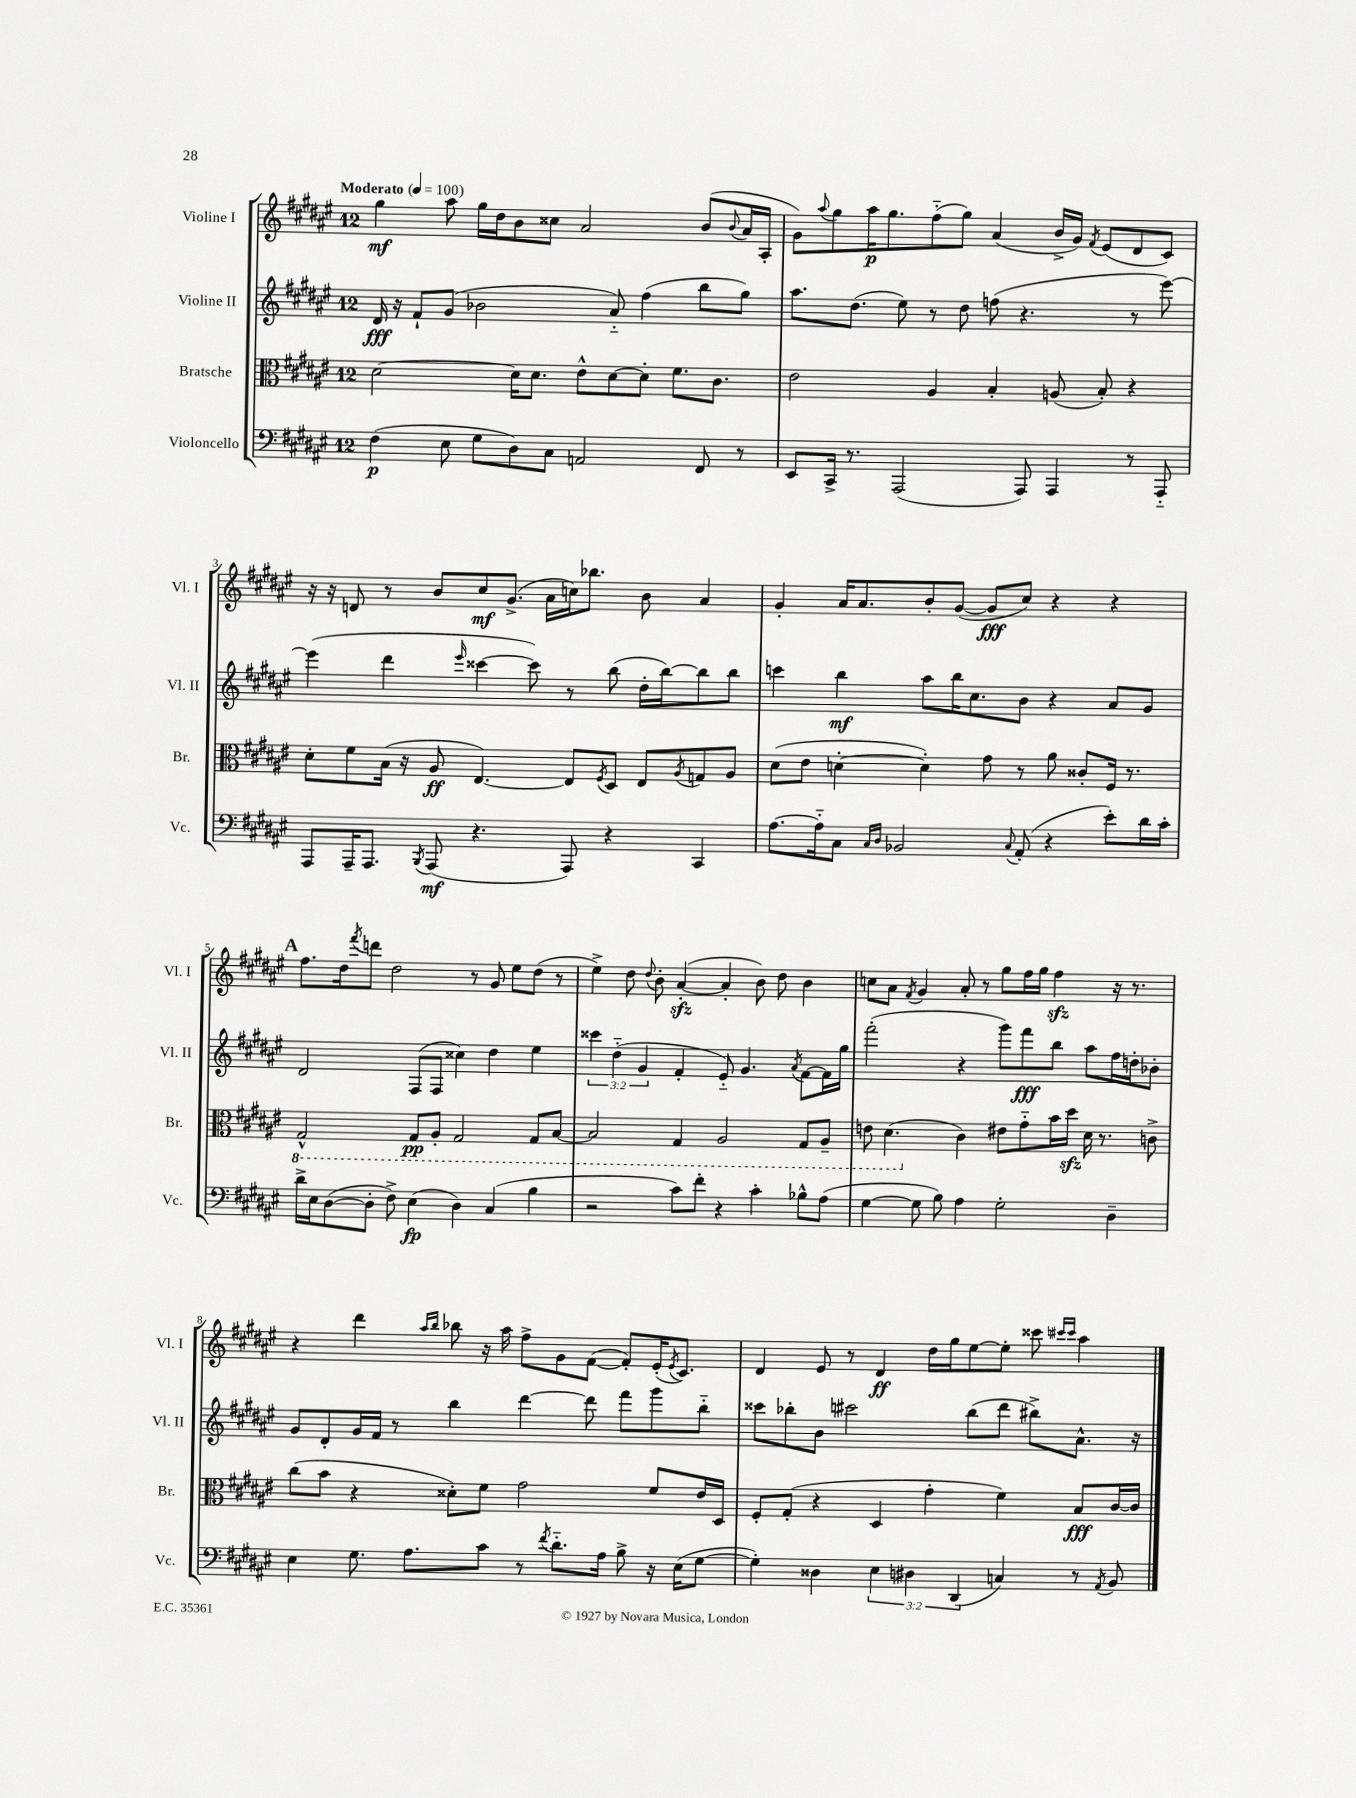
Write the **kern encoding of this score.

**kern	**kern	**kern	**kern
*staff4	*staff3	*staff2	*staff1
*clefF4	*clefC3	*clefG2	*clefG2
*k[f#c#g#d#a#e#]	*k[f#c#g#d#a#e#]	*k[f#c#g#d#a#e#]	*k[f#c#g#d#a#e#]
*M12/8	*M12/8	*M12/8	*M12/8
*MM100	*MM100	*MM100	*MM100
(4F#	[2d#	16d#	4gg#
.	.	16r	.
.	.	8f#`	.
8E#	.	(8g#	8aa#
8G#	.	2b-	16gg#
.	.	.	16dd#
8D#)	16d#]	.	8b
.	8.d#	.	.
8C#	.	.	8cc##
2AA	8e#^^	.	2a#
.	[8d#	8a#'~)	.
.	8d#']	(4ff#	.
.	8.f#	.	.
8FF#	.	8bb	(8b
.	8.c#	.	.
.	.	.	8qqb
8r	.	8gg#)	16a#
.	.	.	16A#'
=	=	=	=
8EE#	2e#	8.aa#	8g#)
.	.	.	8qqaa#
16CC#^	.	.	8gg#
8.r	.	(8.dd#	.
.	.	.	16aa#
.	.	.	8.gg#
(2AAA#	.	8ee#)	.
.	4A#	8r	(8ff#'~
.	.	8dd#	8gg#)
.	4B'	(8ff	(4a#
8AAA#)	.	4.r	.
4AAA#	(8A	.	16b^
.	.	.	16g#)
.	.	.	8qf#
.	8B')	.	(8e#
8r	4r	8r	8d#
8AAA#'~	.	[8eee#)	8c#)
=	=	=	=
8AAA#	8d#'	(4eee#]	16r
.	.	.	16r
16AAA#~	8f#	.	8d
8.AAA#	.	.	.
.	(16B	4ddd#	8r
.	16r	.	.
8qBBB	.	.	.
(8AAA#	8A#	.	8b
.	.	16qqeee#	.
4.r	[4.E#)	[4ccc##	8cc#
.	.	.	(8.g#^
.	.	8ccc##])	.
.	.	.	16a#
8AAA#)	8E#]	8r	16cc)
.	.	.	8.bb-
.	8qF#	.	.
4r	8D#	(8bb	.
.	8E#	16dd#'	8b
.	.	[16bb)	.
.	8qA#	.	.
4CC#	8G	8bb]	4a#
.	8A#	8bb	.
=	=	=	=
[8.A#	(8d#	4ccc	4g#'
.	8e#	.	.
16A#'~]	.	.	.
8C#	[4d'	4bb	16a#
.	.	.	8.a#
16qqC#	.	.	.
16qqD#	.	.	.
2BB-	.	.	.
.	4d'])	8aa#	8b'
.	.	16bb	([8g#
.	.	8.cc#	.
.	8g#	.	8g#]
8qqC#	.	.	.
(8AA#'	8r	8b	8cc#)
4r	8a#	4r	4r
.	8c##'	.	.
8e#')	16F#	8a#	4r
.	8.r	.	.
16d#	.	8g#	.
16c#'	.	.	.
=	=	=	=
16d#^	2GG#^^	2d#	8.ff#
16E#	.	.	.
([8D#	.	.	.
.	.	.	16dd#
.	.	.	8qfff#
8D#']	.	.	8ddd
8F#^)	.	.	2dd#
(4E#	8GG#	(8F#	.
.	8AA#'	8F#	.
4D#)	2GG#	4cc##)	.
.	.	.	8r
(4C#	.	4dd#	8g#
.	.	.	8ee#
4B	8GG#	4ee#	(8dd#
.	[8BB	.	8r
=	=	=	=
2r	2BB]	6ccc##	4ee#^)
.	.	(6dd#'~	.
.	.	.	8dd#
.	.	6g#	.
.	.	.	8qqdd#
.	.	.	8b'
8c#)	4GG#	4f#'	([4a#'
8f#'	.	.	.
4r	2AA#	8e#'~)	4a#']
.	.	4.g#	.
4c#'	.	.	8b)
.	.	.	8dd#
.	.	8qa#	.
8B-^^	8GG#	[8f#	4b
(8A#	8AA#~	16f#]	.
.	.	16gg#	.
=	=	=	=
[4G#	8E	(2fff#'	8cc
.	(4.D#	.	8a#
.	.	.	8qf#
8G#]	.	.	4g#
8B)	.	.	.
4A#	4c#)	4r	8a#'
.	.	.	8r
2G#'	8e#	8ggg#)	8gg#
.	8g#'~	8fff#	16ff#
.	.	.	16gg#
.	16b	8bb	4ff#
.	16dd#	.	.
.	16d#	8aa#	.
.	8.r	.	.
4D#~	.	16ff#	16r
.	.	16dd'	8.r
.	8c^	8b-'	.
=	=	=	=
4E#	(8cc#	8g#	4r
.	8b	8d#'	.
8.G#	4r	16g#	4ddd#
.	.	16f#	.
.	.	8r	.
8.A#	.	.	.
.	.	.	16qqaa#
.	.	.	16qqbb
.	8d##')	4bb	8bb-
8c#	8f#	.	16r
.	.	.	16aa#
8r	2g#	[4ddd#	8ff#^
8qf#	.	.	.
8.d#'~	.	.	8g#
.	.	8ddd#]	([8f#
16A#	.	.	.
8B^	.	8fff#	8f#'])
16r	8f#	8ggg#	(16e#'
.	.	.	8qe#
(16E#	.	.	8.c#)
[8G#	16e#	8bb'~	.
.	16D#	.	.
=	=	=	=
4G#'])	8F#'	8ccc##	4d#
.	(8G#'	8bb-'	.
4D##	4r	8b	8e#
.	.	2ccc#	8r
6E#	4D#	.	4d#
6D#	.	.	.
.	4g#'	.	16dd#
.	.	.	16gg#
(6DD#	.	.	.
.	.	(8bb-	[8ee#
4C)	4f#)	8ddd#	8ee#']
.	.	8bb#^)	8ccc##
.	.	.	16qqccc#
.	.	.	16qqccc#
8r	8B	8.a#^^	4aa#
8qAA#	.	.	.
8BB	[16c#	.	.
.	16c#]	16r	.
==	==	==	==
*-	*-	*-	*-
